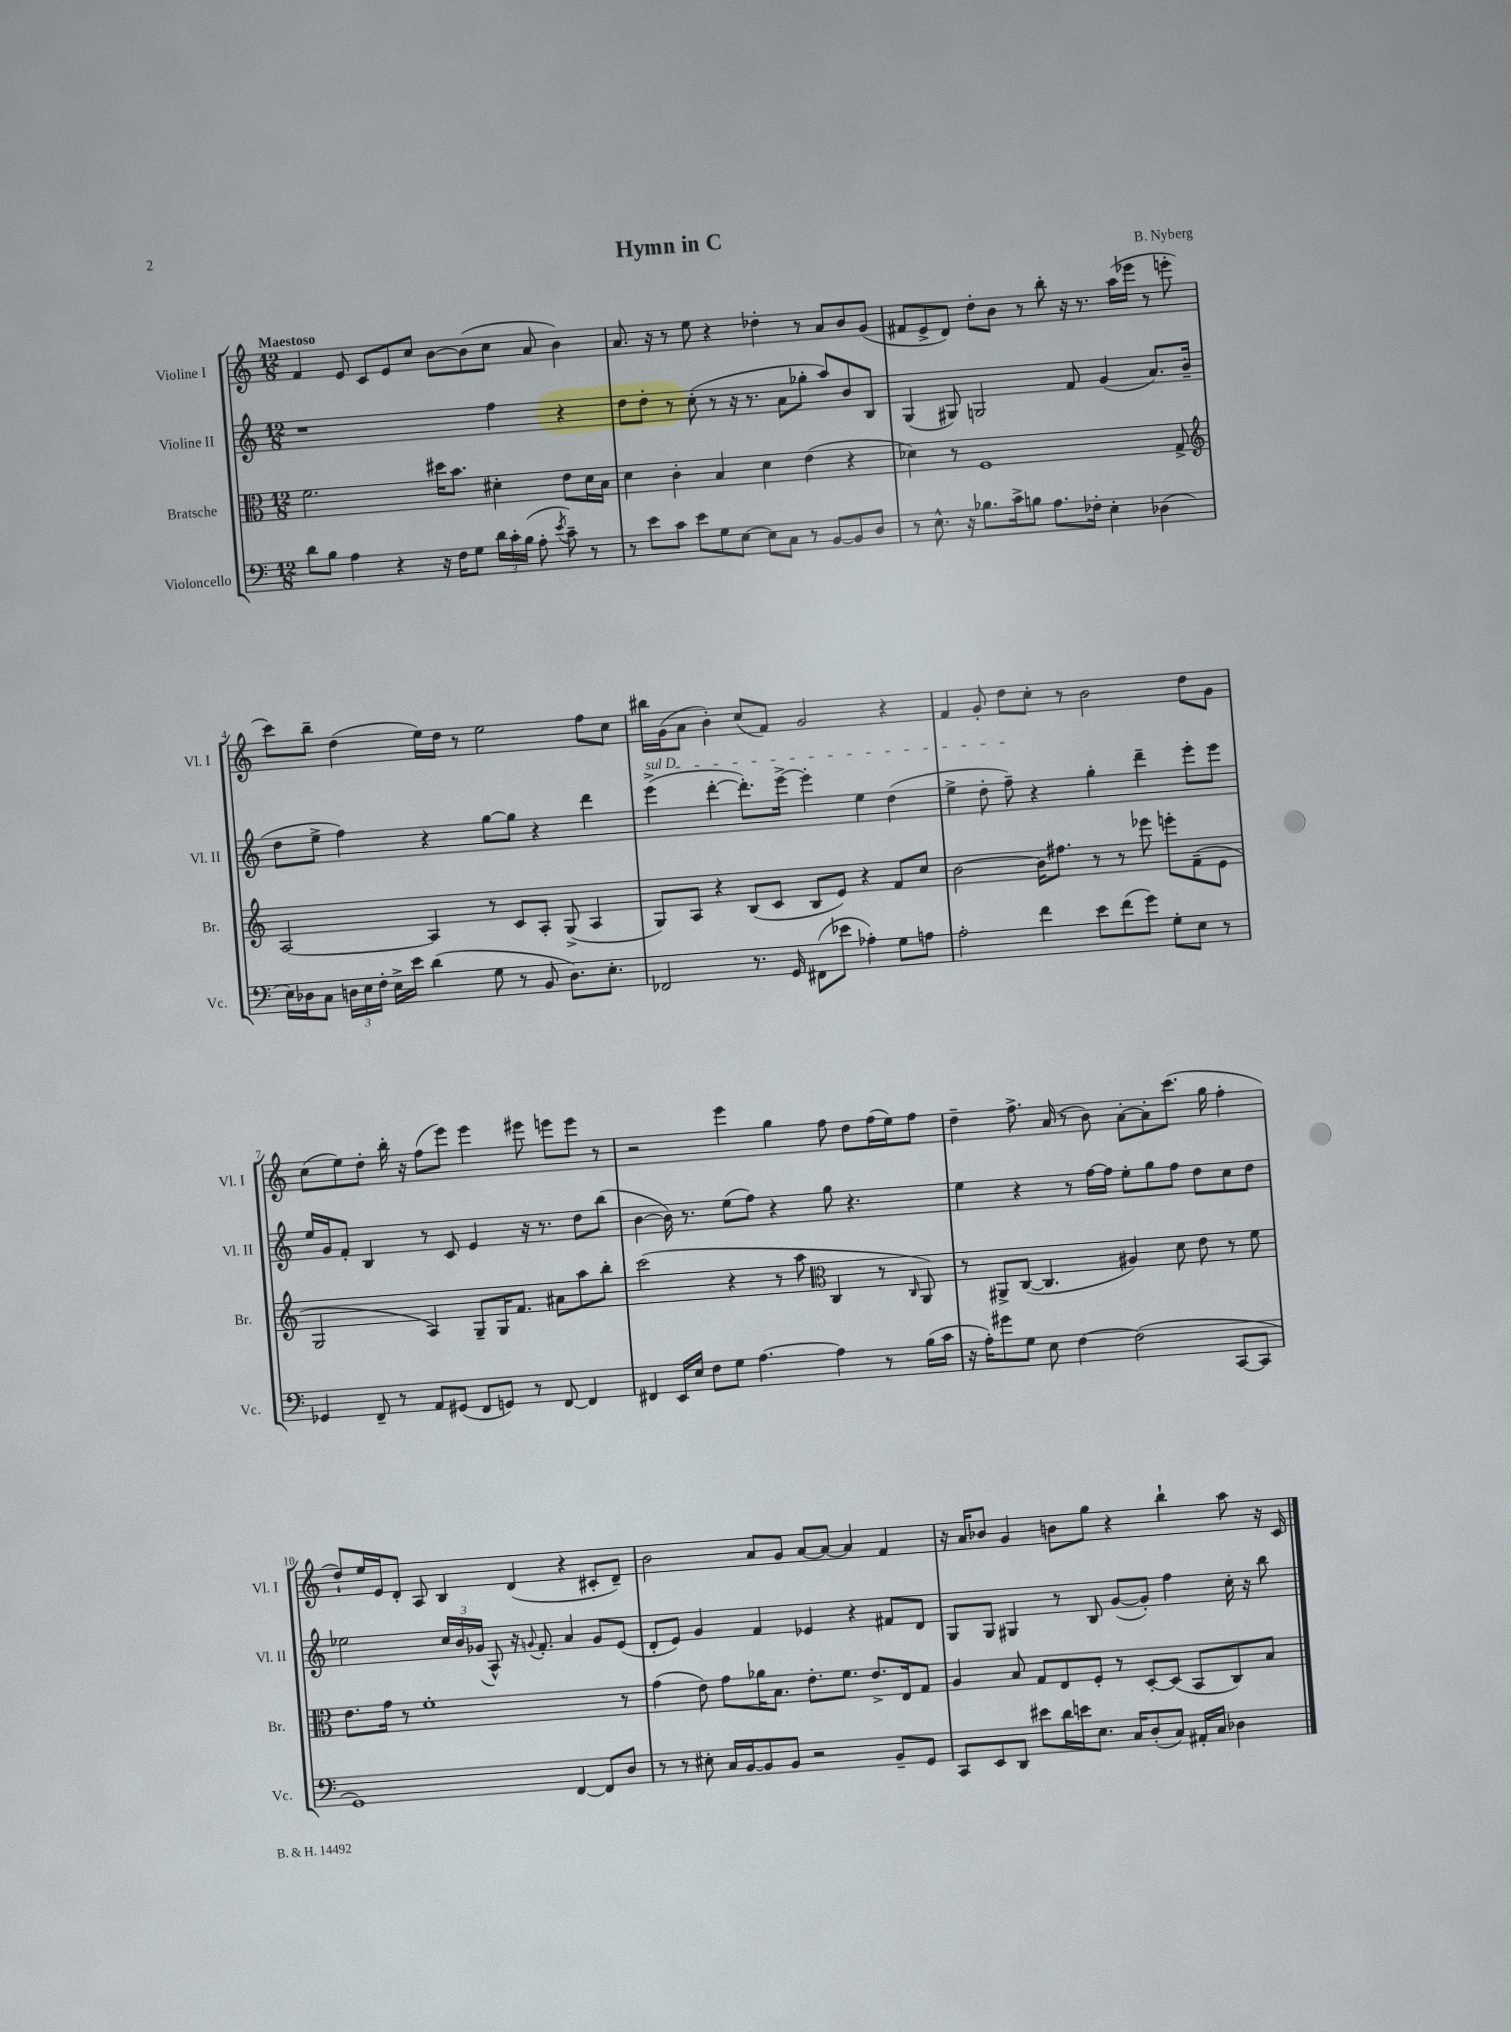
\header { title = "Hymn in C" composer = "B. Nyberg" }
<<
\new StaffGroup <<
\new Staff = "s0" \with { instrumentName = "Violine I" shortInstrumentName = "Vl. I" } {
    \clef treble \key c \major \numericTimeSignature \time 12/8 \tempo "Maestoso"
    \autoBeamOff f'4 e'8 c'8[ e'8 c''8] b'8[~ b'8( c''8] a'8 b'4) |
    a'8. r16 r8 e''8 r4 des''4-. r8 a'8[ b'8 g'8]( |
    fis'8[ e'8-> d'8]) d''8[-. b'8] r8 b''8-. r16 r8. a''16[( ees'''16] r8 e'''8-. |
    c'''8[) b''8]-- d''4( e''16[) d''16] r8 e''2 f''8[ c''8] |
    bis''16[ g'16( a'8] b'4-.) c''8[( f'8]) g'2 r4 |
    f'4 g'8-. d''8[ c''8]-. r8 b'2 d''8[ g'8] |
    c''8[( e''8) d''8]-. b''16-. r16 f''8[( e'''8]) e'''4 eis'''8 e'''8[ e'''8] r8 |
    r2 e'''4 g''4 f''8 d''8[ f''16( e''16) f''8] |
    d''4-- f''8.-> a'16( r8 b'8) a'8[~-. a'8-. c'''8.]( g''16 f''4-. |
    d''8[-!) e''16 e'16 d'8]-. a8 b4 d'4( r4 cis'8[-. d'8]--) |
    b'2 a'8[ g'8] a'8[~ a'8]~ a'4 f'4 |
    r16 a'16[ bes'8] g'4 b'8[ g''8] r4 b''4-! a''8 r16 c'16 \bar "|." |
}
\new Staff = "s1" \with { instrumentName = "Violine II" shortInstrumentName = "Vl. II" } {
    \clef treble \key c \major \numericTimeSignature \time 12/8
    \autoBeamOff r1 f''4 r4 |
    d''8[ d''8]-. r8 c''8-.( r8 r16 r8. a'8[ ges''8]-. a''8[) b'8 b8] |
    g4( gis8) g2 f'8 g'4( a'8.[) b'16]--( |
    d''8[ e''8]-> f''4) r4 g''8[~ g''8] r4 d'''4 |
    \once \override TextSpanner.bound-details.left.text = \markup { \italic "sul D" } e'''4->\startTextSpan( d'''4~-. d'''8.[-.) e'''16]~-> e'''4-. e''4 d''4( |
    e''4-> d''8-. f''8--\stopTextSpan) r4 g''4-. d'''4-- e'''8[-. e'''8] |
    e''16[ g'16 f'8]-. b4 r8 c'8 e'4 r16 r8. d''8[ b''8]( |
    b'4~ b'16) r8. e''8[( f''8]) r4 g''8 r4. |
    e''4 r4 r8 f''16[~ f''16] e''8[-. g''8 f''8] d''8[ c''8 d''8] |
    ees''2 \tuplet 3/2 { c''16[ b'16 ges'16]( } a8-^) r16 \appoggiatura { g'8 } f'8.-. a'4 g'8[ e'8]( |
    d'8[-. e'8]) g'4 f'4 ees'4 r4 fis'8[ d'8] |
    g8[ g8] gis4 r8 b8 g'8[~( g'8]-.) f''4 c''16-. r16 b''8 \bar "|." |
}
\new Staff = "s2" \with { instrumentName = "Bratsche" shortInstrumentName = "Br." } {
    \clef alto \key c \major \numericTimeSignature \time 12/8
    \autoBeamOff f'2. dis''16[ b'8.] dis'4-. e'8[ dis'16 b16] |
    d'4 c'4-. b4 d'4 e'4( r4 |
    des'4) r8 f1 g8-> |
    \clef treble a2~ a4 r8 c'8[ a8]-. g8->( a4 |
    g8[) a8] r4 b8[( c'8] b8[ e'8]) r4 f'8[ c''8] |
    b'2~ b'16[ fis''8.] r8 r8 ees'''8 e'''8[-. f'8--( e'8] |
    g2 a4) g8[-- g16 f'8.] ais'8[ a''8 b''8]-. |
    c'''2( r4 r8 a''8 \clef alto c4 r8 \grace { c16 } a,8) |
    r8 ais,8[-> c8]~( c4. ais4) d'8 e'8 r8 f'8 |
    e'8.[ g'16] r8 f'1-. r8 |
    g'4( e'8) g'8[ aes'16 b8.] e'8.[-. f'8.] e'8.[-> e16 g8] |
    a4 b8 g8[ e8 f8]-. r8 d8[~-. d8]( b,8[ c8) b8] \bar "|." |
}
\new Staff = "s3" \with { instrumentName = "Violoncello" shortInstrumentName = "Vc." } {
    \clef bass \key c \major \numericTimeSignature \time 12/8
    \autoBeamOff d'8[ b8] a4 r4 r16 f16[ g8] \tuplet 3/2 { d'16[ c'16-. b16]( } a8-. \acciaccatura { e'8 } c'8--) r8 |
    r8 e'8[ c'8] e'8[ g8 e8]~ e8[ c8] r8 b,8[~ b,8 d8] |
    r8 e8.-^ r16 bes8.[ c'16-> b8] a8.[ fes16]-. e4-. des4( |
    e16[) des16 c8] \tuplet 3/2 { d16[ e16 f16]-. } e16[-> e'16] d'4( g8 r8 b,8 d8.[) e8.]-. |
    fes,2 r8. g,16 fis,8[( ees'8] aes4-.) g8[ a8] |
    a2-. f'4 e'8[ f'8( g'8]) g8[-. e8] r8 |
    ges,4 f,8-- r8 a,8[ gis,8]( f,8[ g,8]) r8 f,8~ f,4 |
    fis,4 e,16[ e16] f8[ g8] a4.~ a4 r8 b16[( c'16] |
    r16 a16[-.) gis'8 g8] e8 f4~ f2( c,8[~ c,8] |
    g,1) f,4~ f,8[ d8] |
    r8 r8 eis8-. c16[ b,16~ b,8 b,8] r2 b,8[-- g,8] |
    c,8[ e,8 d,8] eis'8[ d'16 e'16 e8.] c16[ d8-.( c8]) ais,16[-. c16] des4 \bar "|." |
}
>>
>>
